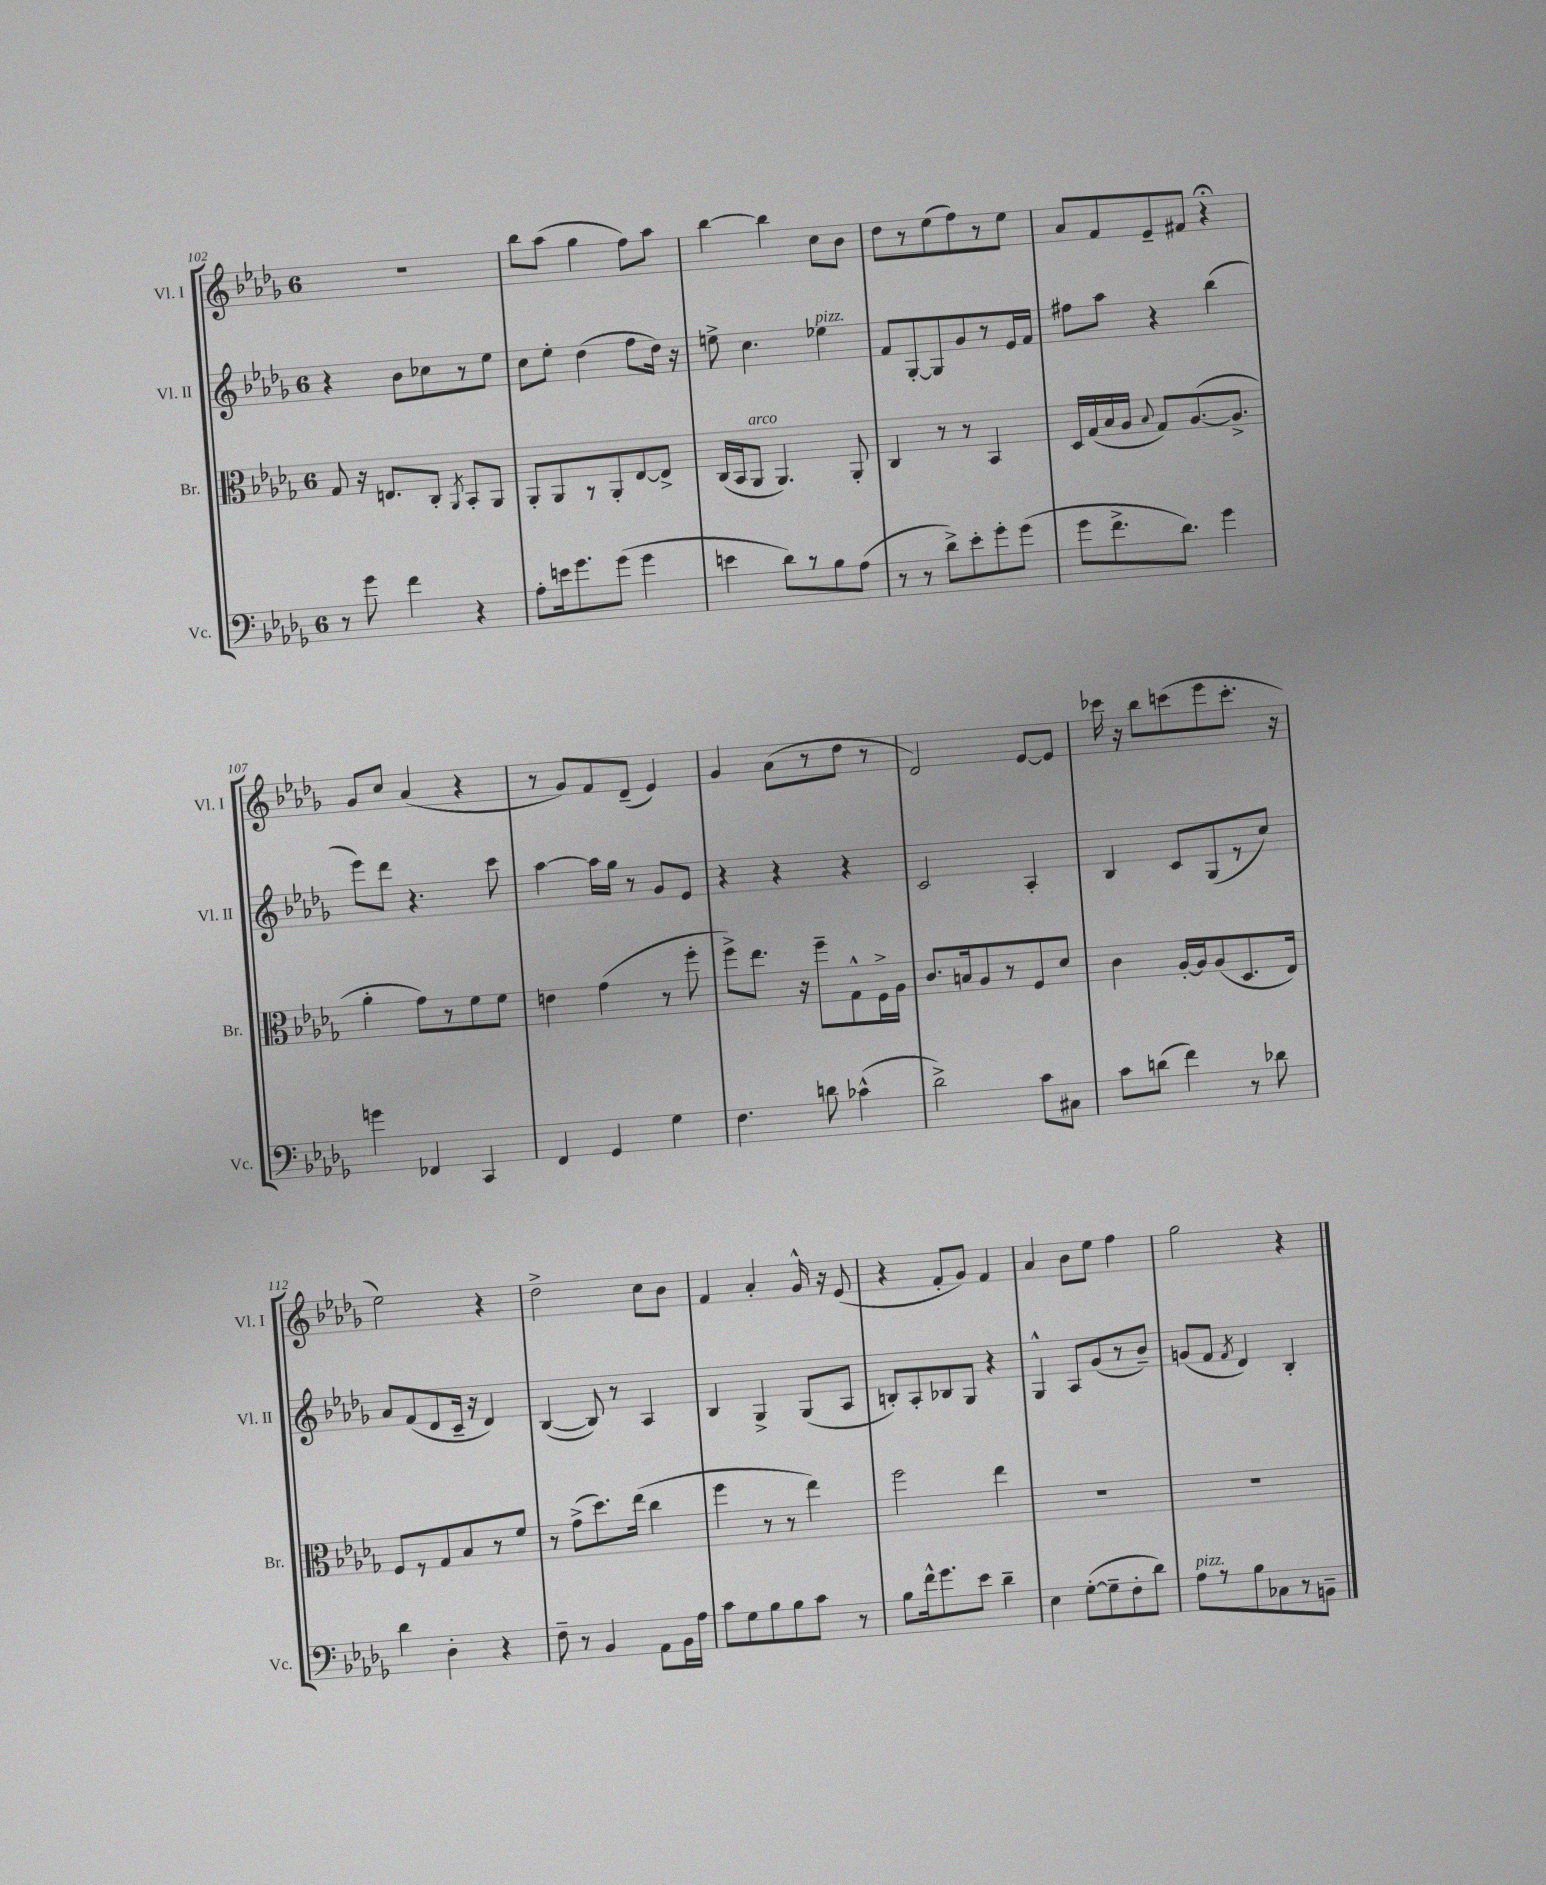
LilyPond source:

<<
\new StaffGroup <<
\new Staff = "s0" \with { instrumentName = "Vl. I" shortInstrumentName = "Vl. I" } {
    \clef treble \key des \major \once \override Staff.TimeSignature.style = #'single-digit \time 6/8
    \autoBeamOff R2. |
    bes''8[ aes''8]( ges''4 f''8[) aes''8] |
    bes''4~ bes''4 c''8[ bes'8] |
    des''8[ r8 ees''8( f''8) r8 ees''8] |
    aes'8[ f'8 ees'8-- fis'8] r4\fermata |
    ges'8[ c''8] aes'4( r4 |
    r8 ges'8[) f'8 des'8]--( ees'4) |
    ges'4 aes'8[( r8 des''8] r8 |
    des'2) ees'8[~ ees'8] |
    ces'''16 r16 bes''8[ c'''8( ees'''8 c'''8.]-. r16 |
    ees''2) r4 |
    des''2-> c''8[ bes'8] |
    f'4 aes'4-. ges'16-^ r16 ees'8( |
    r4 f'8[-. ges'8]) f'4 |
    aes'4 bes'8[ ees''8] f''4 |
    ges''2 r4 \bar "|." |
}
\new Staff = "s1" \with { instrumentName = "Vl. II" shortInstrumentName = "Vl. II" } {
    \clef treble \key des \major \once \override Staff.TimeSignature.style = #'single-digit \time 6/8
    \autoBeamOff r4 bes'8[ ces''8 r8 ees''8] |
    c''8[ ees''8]-. des''4( f''8[ des''16]) r16 |
    e''8-> c''4. ees''4^\markup { \italic "pizz." } |
    f'8[ ges8~-. ges8 ges'8 r8 ees'16 f'16] |
    fis''8[ aes''8] r4 bes''4( |
    ees'''8[) des'''8] r4. c'''8 |
    aes''4~ aes''16[ ges''16] r8 ges'8[ ees'8] |
    r4 r4 r4 |
    c'2 aes4-. |
    bes4 c'8[ ges8( r8 c''8]) |
    aes'8[ f'8( des'8 c'16]-- r16 des'4) |
    bes4~( bes8) r8 aes4 |
    bes4 ges4-> ges8[( aes8] |
    b8[-.) aes8-. bes8 ges8] r4 |
    ges4-^ aes8[ ges'8( r8 bes'8]--) |
    g'8[( f'8] \acciaccatura { f'8 } des'4) bes4-. \bar "|." |
}
\new Staff = "s2" \with { instrumentName = "Br." shortInstrumentName = "Br." } {
    \clef alto \key des \major \once \override Staff.TimeSignature.style = #'single-digit \time 6/8
    \autoBeamOff ges8 r16 e8.[ c8]-. \acciaccatura { aes,8 } bes,8[-. aes,8] |
    aes,8[-. aes,8 r8 aes,8-. ees8~ ees8]-> |
    c16[( bes,16 aes,8]^\markup { \italic "arco" } aes,4.) aes,8-. |
    c4 r8 r8 bes,4 |
    des16[ ges16( bes16 aes16] \appoggiatura { bes8 } ges8[) aes8.~( aes8.]-> |
    aes'4-. ges'8[) r8 f'8 f'8] |
    e'4 ges'4( r8 f''8-. |
    f''8[->) ees''8.] r16 f''8[-- ges8-^ f16-> aes16] |
    c'8.[ b16 aes8 r8 f8 des'8] |
    c'4 aes16[~-. aes16 aes8( des8. ees16]) |
    f8[ r8 ges8 bes8 r8 f'8] |
    r8 ges'8[->( des''8.) ees''16]( c''4 |
    f''4 r8 r8 ees''4) |
    f''2 ees''4 |
    R2. |
    R2. \bar "|." |
}
\new Staff = "s3" \with { instrumentName = "Vc." shortInstrumentName = "Vc." } {
    \clef bass \key des \major \once \override Staff.TimeSignature.style = #'single-digit \time 6/8
    \autoBeamOff r8 ges'8 f'4 r4 |
    aes8[-. e'16 ges'8. ges'8]( ges'4 |
    e'4 des'8[) r8 bes8 aes8]( |
    r8 r8 des'8[->) ees'8-. ges'8-. ges'8]( |
    ges'8[ f'8.-> des'8.]) ges'4 |
    g'4 fes,4 c,4 |
    f,4 ges,4 ges4 |
    f4. d'8 ces'4-^( |
    des'2->) c'8[ cis8] |
    c'8[ d'8]( f'4) r8 des'8 |
    des'4 des4-. r4 |
    f8-- r8 bes,4 aes,8[ bes,16 aes16] |
    c'8[ ges8 bes8 bes8 c'8] r8 |
    bes8[ f'16-^ ges'8. ees'8] des'4-- |
    ees4 ges8[~-.( ges8-- f8-. des'8]) |
    aes8[^\markup { \italic "pizz." } r8 bes8 ces8 r8 b,8]-- \bar "|." |
}
>>
>>
\layout { \context { \Score currentBarNumber = #102 } }
